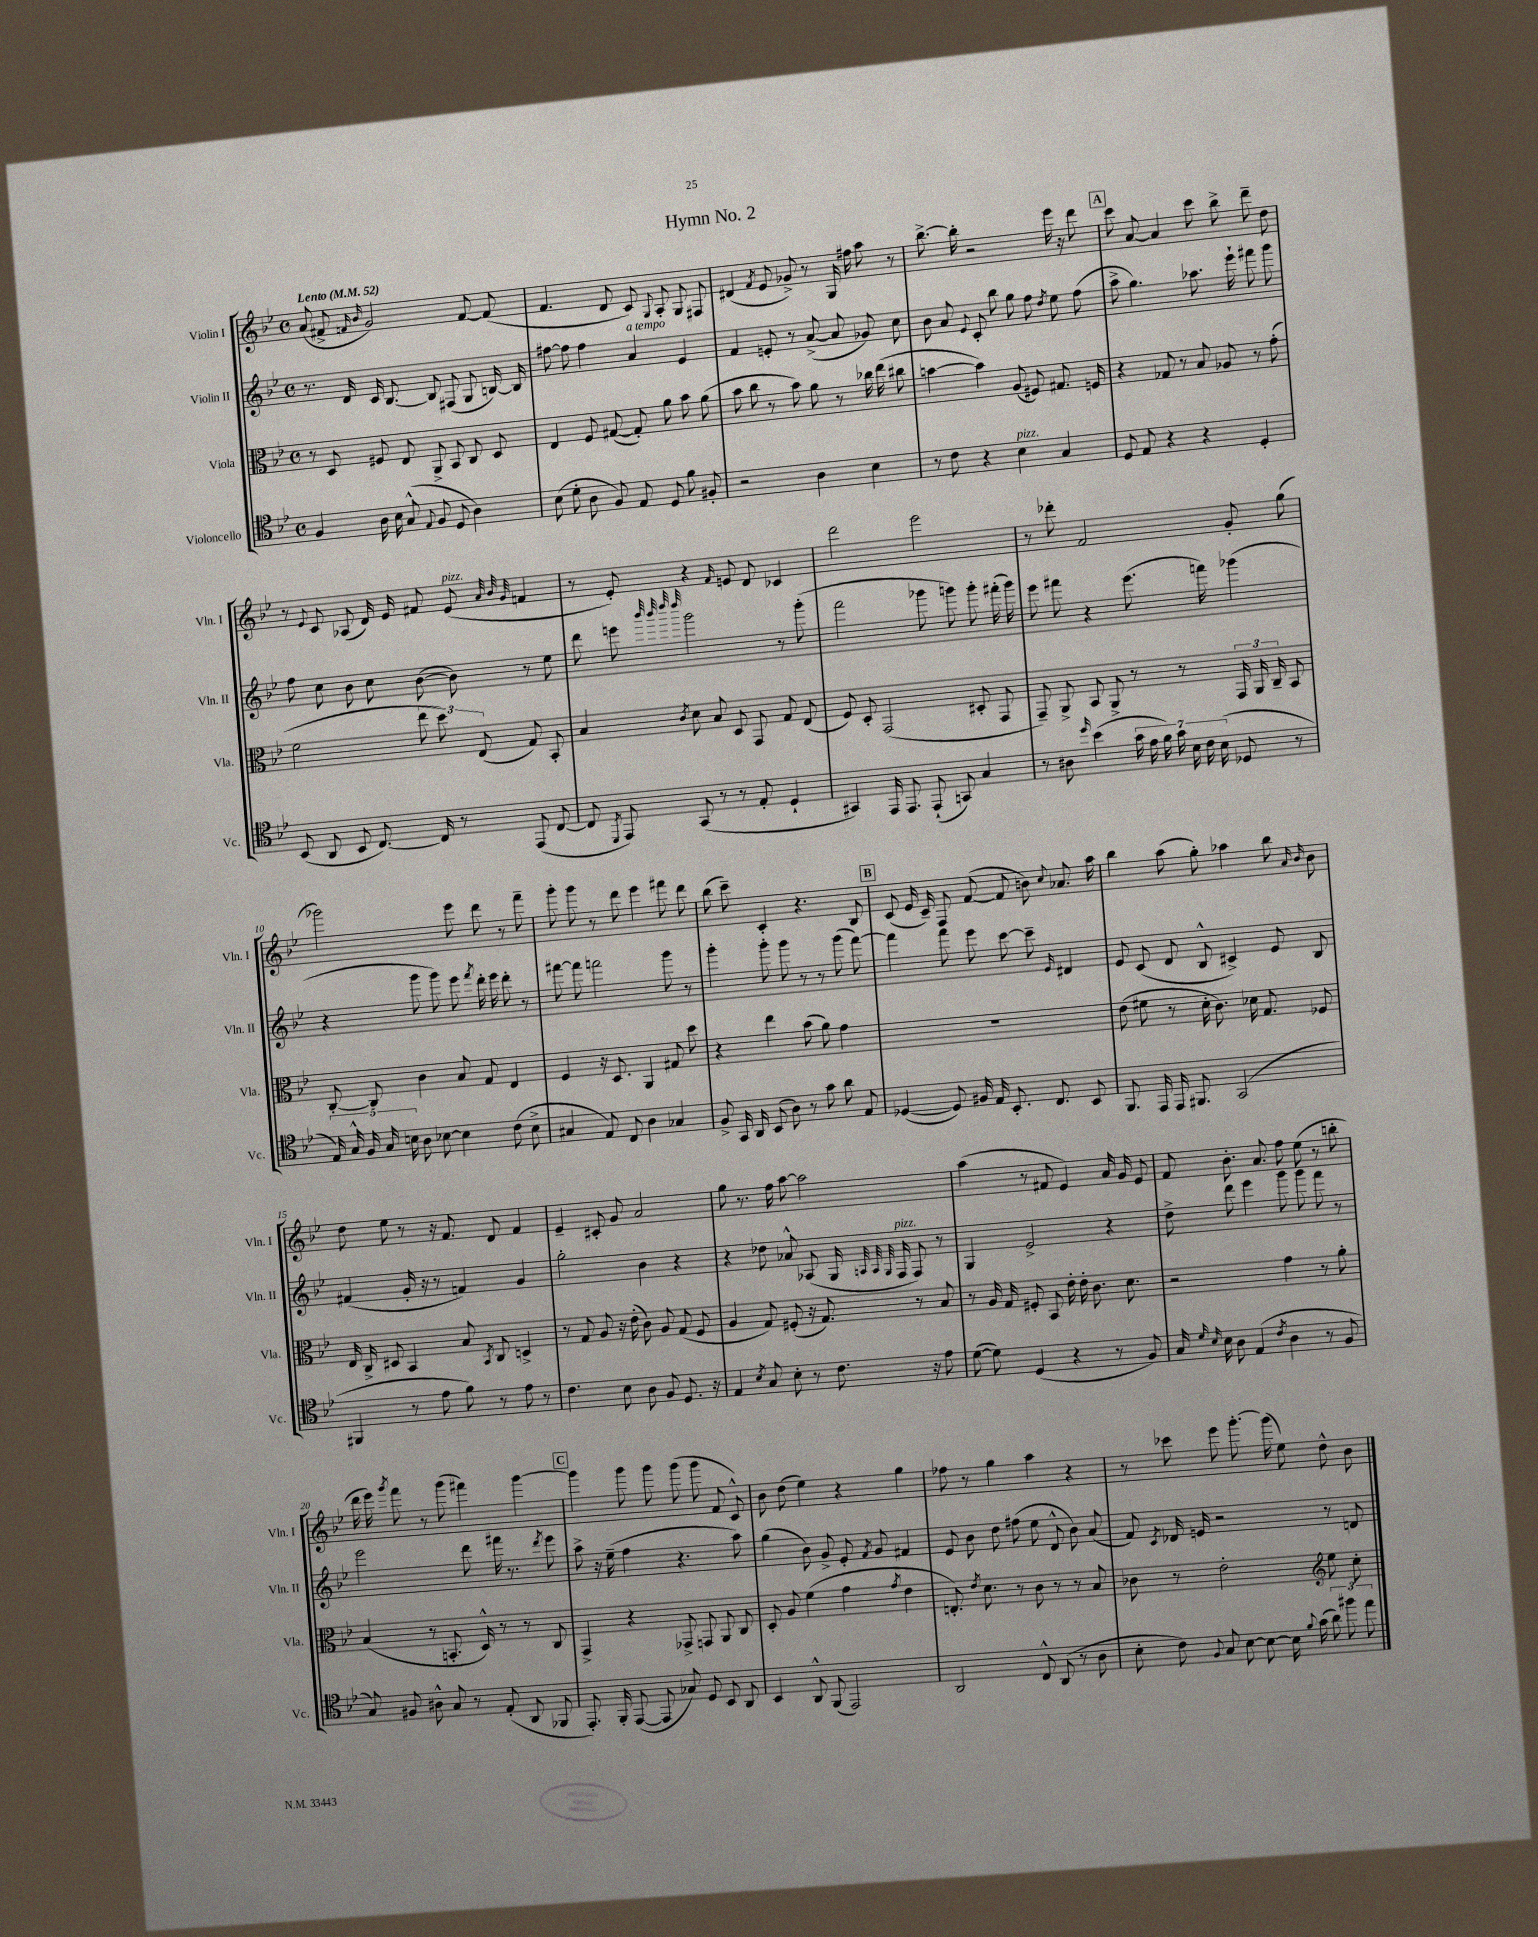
\header { title = "Hymn No. 2" }
<<
\new StaffGroup <<
\new Staff = "s0" \with { instrumentName = "Violin I" shortInstrumentName = "Vln. I" } {
    \clef treble \key bes \major \defaultTimeSignature \time 4/4 \tempo "Lento" 4 = 52
    \autoBeamOff a'8( fis'8-> \grace { f'16 bes'16 } g'2) f'8~ f'8( |
    f'4. d'8 c'8) \appoggiatura { g8 } a8-. g8 fis8 |
    dis'4( \acciaccatura { f'8 } ees'8 ges'8->) r8 g16 fis''16 a''8 r8 |
    bes''8.~-> bes''16-. r2 ees'''16 r16 d'''8 |
    \mark \markup { \box "A" } c'''8 a'8~ a'4 c'''8 bes''8-> d'''8-- d''8 |
    r8 \appoggiatura { ees'8 } c'8 aes8( d'16) ees'16 fis'8 ees'8^\markup { \italic "pizz." }( \grace { a'32 bes'32 g'32 } f'4 |
    r8 ees'8-.) r4 \grace { f'16 } e'8 d'8 ces'4 |
    d'''2 ees'''2 |
    r8 des'''8-. f'2 g'8-. g''8( |
    ges'''2) ees'''8 d'''8 r8 f'''8-- |
    g'''8-. g'''8 r8 d'''8 ees'''4 fis'''8 d'''8 |
    bes''8( c'''8--) c'4-. r4. bes8 |
    \mark \markup { \box "B" } c'8( ees'16 c'16--) f8 f'8~( f'8 b'8) \appoggiatura { c''8 } aes'8. a''16 |
    bes''4 a''8( g''8-.) aes''4 bes''8 \grace { a'16 bes'16 } bes'8 |
    d''8 ees''8 r8 r16 f'8. d'8 f'4 |
    ees'4-- cis'8-. g'8 a'2 |
    g''8 r8. f''16 a''8~ a''2 |
    a''4( r8 fis'8 ees'4) a'16 g'16 ees'8 |
    f'8 bes'8.-. a'8. f''8 ees''8( r8 b''8-. |
    d'''16 ees'''16) \acciaccatura { g'''8 } f'''8 r8 g'''8( fis'''4) g'''4~ |
    \mark \markup { \box "C" } g'''4 g'''8 g'''8 g'''8( g'''8 f'8 c'8-^) |
    bes'8 d''8( ees''4) r4 g''4 |
    fes''8 r8 g''4 a''4 r4 |
    r8 ces'''8 ees'''8 g'''8.~-. g'''16( ees''8) d''8-^ bes'8 \bar "|." |
}
\new Staff = "s1" \with { instrumentName = "Violin II" shortInstrumentName = "Vln. II" } {
    \clef treble \key bes \major \defaultTimeSignature \time 4/4
    \autoBeamOff r8. d'16 c'16 bes8.~ bes8 fis8( g8 b16~) b16 |
    fis''8~ fis''8 fis''4 a'4^\markup { \italic "a tempo" } ees'4 |
    f'4 e'8-. r8 a'8~->( a'8 ges'8) c''8 |
    bes'8 a'8 \appoggiatura { ees'8 } c'8-. bes''8 g''8 f''8 \acciaccatura { d''8 } ees''8 f''8( |
    \mark \markup { \box "A" } a''8-> g''4.) aes''8. ees'''16-! fis'''8 g'''8 |
    f''8 c''8 bes'8 c''8 bes'8~( bes'8) r8 ees''8 |
    d'''8 e'''8 \grace { bes'''32 bes'''32 d''''32 d''''32 } g'''2 r8 g'''8-.( |
    f'''2 ges'''8 g'''8) g'''8-. fis'''16-.( g'''16) |
    ees'''8 fis'''8 r4 ees'''8.( f'''16) ges'''4( |
    r4 g'''8 g'''8) ees'''8 \acciaccatura { f'''8 } d'''16-. ees'''16 d'''8-. r8 |
    fis'''8~ fis'''8 f'''2 g'''8 r8 |
    g'''4-. g'''8-. g'''8 r8 r8 g'''8( f'''8~) |
    \mark \markup { \box "B" } f'''4 f'''8 ees'''8 c'''8~ c'''8-- \grace { ees'16 } dis'4 |
    ees'8 c'8( d'8 bes8-^ cis'4->) ees'8 bes8 |
    fis'4( g'16-. r16 r8 f'4) g'4 |
    g''2-. bes'4 r4 |
    r4 des''8 aes'8-^ aes8( g16 \grace { a32 a32 g32 } f16^\markup { \italic "pizz." } f8) r8 |
    g4 ees'2-> r4 |
    d''8-> d'''8 ees'''4 g'''8 g'''8 f'''8 r8 |
    ees'''2 d'''8 fis'''16 r8. \acciaccatura { d'''8 } ees'''8 |
    \mark \markup { \box "C" } a''8-> r16 ees''16--( f''4 r4. a''8) |
    g''4( bes'8) g'8-> ees'8-. \acciaccatura { f'8 } g'8 fis'4 |
    ees'8 bes'8 d''8 fis''8( ees''8 d'8-^ bes'8) a'8( |
    f'8) \acciaccatura { c'8 } des'16 e'16 r2 r8 d'8 \bar "|." |
}
\new Staff = "s2" \with { instrumentName = "Viola" shortInstrumentName = "Vla." } {
    \clef alto \key bes \major \defaultTimeSignature \time 4/4
    \autoBeamOff r8 d8 fis8 ees8 a,8-> bes,8 c8 d8 |
    ees4 f8 gis8~( gis8-.) a'8 bes'8 a'8( |
    bes'8 c''8 r8 bes'8) a'8 r8 ces''16 ees''16( cis''8 |
    b'4~ b'4) a8( fis8) gis8. f16 |
    \mark \markup { \box "A" } r4 ges8 r8 bes8 aes8 r8 g'8-.( |
    f'2 \tuplet 3/2 { ees''8 d''8) ees8( } g8) bes,8-. |
    bes4 \acciaccatura { c'8 } d'8 bes8 d8 g,8 g8 ees8( |
    f8) d8-. g,2( dis8-. g,8 |
    g,8--) a,8-> bes,8 a,8-> r8 r8 \tuplet 3/2 { g,16 a,16 c16-- } bes,8 |
    c8~-. c8 c'4 bes8 g8 ees4 |
    f4 r16 d8. a,4 gis8 d''8 |
    r4 ees''4 bes'8( a'8) g'4 |
    \mark \markup { \box "B" } R1 |
    ees'8( fis'8 r8 d'16-. c'8.) des'16 g8. fes8 |
    ees16 c16-> dis8 bes,4 bes8 \acciaccatura { bes,8 } c8 d4-> |
    r8 g8 a8 r16 ees'16-.( c'8) a8 g8( f8 |
    a4 g8) fis8-.( r16 g8.) r8 bes8 |
    r8 a16 g16 fis8-. bes,8 ees'16-. ees'16-. c'8. d'8. |
    r2 g'4 r8 a'8-. |
    bes4( r8 b,8.-. d16-^) r8 r8 c8 |
    \mark \markup { \box "C" } g,4-> r4 ges,8-> g,8 a,8 c8 |
    d8-. a8 f'4( g'4 \acciaccatura { g'8 } ees'4 |
    e8.-.) \acciaccatura { ees'8 } d'8. r8 c'8 r8 r8 bes8 |
    ces'8 r8 ees'2-. \clef treble ees''8 c''8-. \bar "|." |
}
\new Staff = "s3" \with { instrumentName = "Violoncello" shortInstrumentName = "Vc." } {
    \clef tenor \key bes \major \defaultTimeSignature \time 4/4
    \autoBeamOff f4 a16 bes16 g8-^( \appoggiatura { ees8 } f8 d8 a4) |
    bes8( d'8-. a8 f8) ees8 d8 f'8 fis8-. |
    r2 a4 bes4 |
    r8 c'8 r4 bes4^\markup { \italic "pizz." } g4 |
    \mark \markup { \box "A" } d8 ees8 r4 r4 d4-. |
    bes,8( a,8 bes,8 c8.~) c16 r8 ees,8( c8~ |
    c8 \acciaccatura { d,8 } ees,8) g,8( r8 r8 ees8-. d4-! |
    gis,4) ees,16 ees,8. ees,8-!( g,8) g4 |
    r8 ais8 \grace { d''16 } bes'4( \tuplet 7/4 { g'16 ees'16 f'16) g'16 bes16 c'16 bes16( } des8 r8 |
    \tuplet 5/4 { ees16) g16-^ f16 g16 b16 } a8 bes8~ bes4 c'8( bes8-> |
    gis4 ees8) c8 a4 ges4 |
    f8-> g,16 a,16 bes,8( a8) r8 g'8 a'8 ees8 |
    \mark \markup { \box "B" } des4~( des8) fis16 ees16 bes,8.-. c8. bes,8 |
    f,8. ees,16 ees,16 fis,8. g,2( |
    fis,4 r8 ees'8 f'8) r8 ees'8 r8 |
    c'4. bes8 a8 f8 d8. r16 |
    ees4 \acciaccatura { bes8 } g8 bes8-. r8 c'8. r16 ees'8 |
    d'8~( d'8) d4( r4 r8 f8) |
    g16 \grace { d'16 bes16 } bes16 a8 ees4( \acciaccatura { c'8 } a4 r8 f8 |
    g8) fis8 ais8-^ g8 r8 ees8-.( a,8 fes,8 |
    \mark \markup { \box "C" } ees,8.-.) f,16-. ees,8~( ees,8 ges8) d8 bes,8 a,8 |
    bes,4 a,8-^ f,8( ees,2) |
    a,2 c8-^ a,8( r8 a8 |
    bes8-. c'8) \appoggiatura { f8 } g8 bes8~ bes8~ bes16 \appoggiatura { f'8 } g'16( \tuplet 3/2 { a'8) fis''8 ees''8 } \bar "|." |
}
>>
>>
\layout { \context { \Score \override BarNumber.break-visibility = ##(#f #t #t) barNumberVisibility = #(every-nth-bar-number-visible 5) } }
